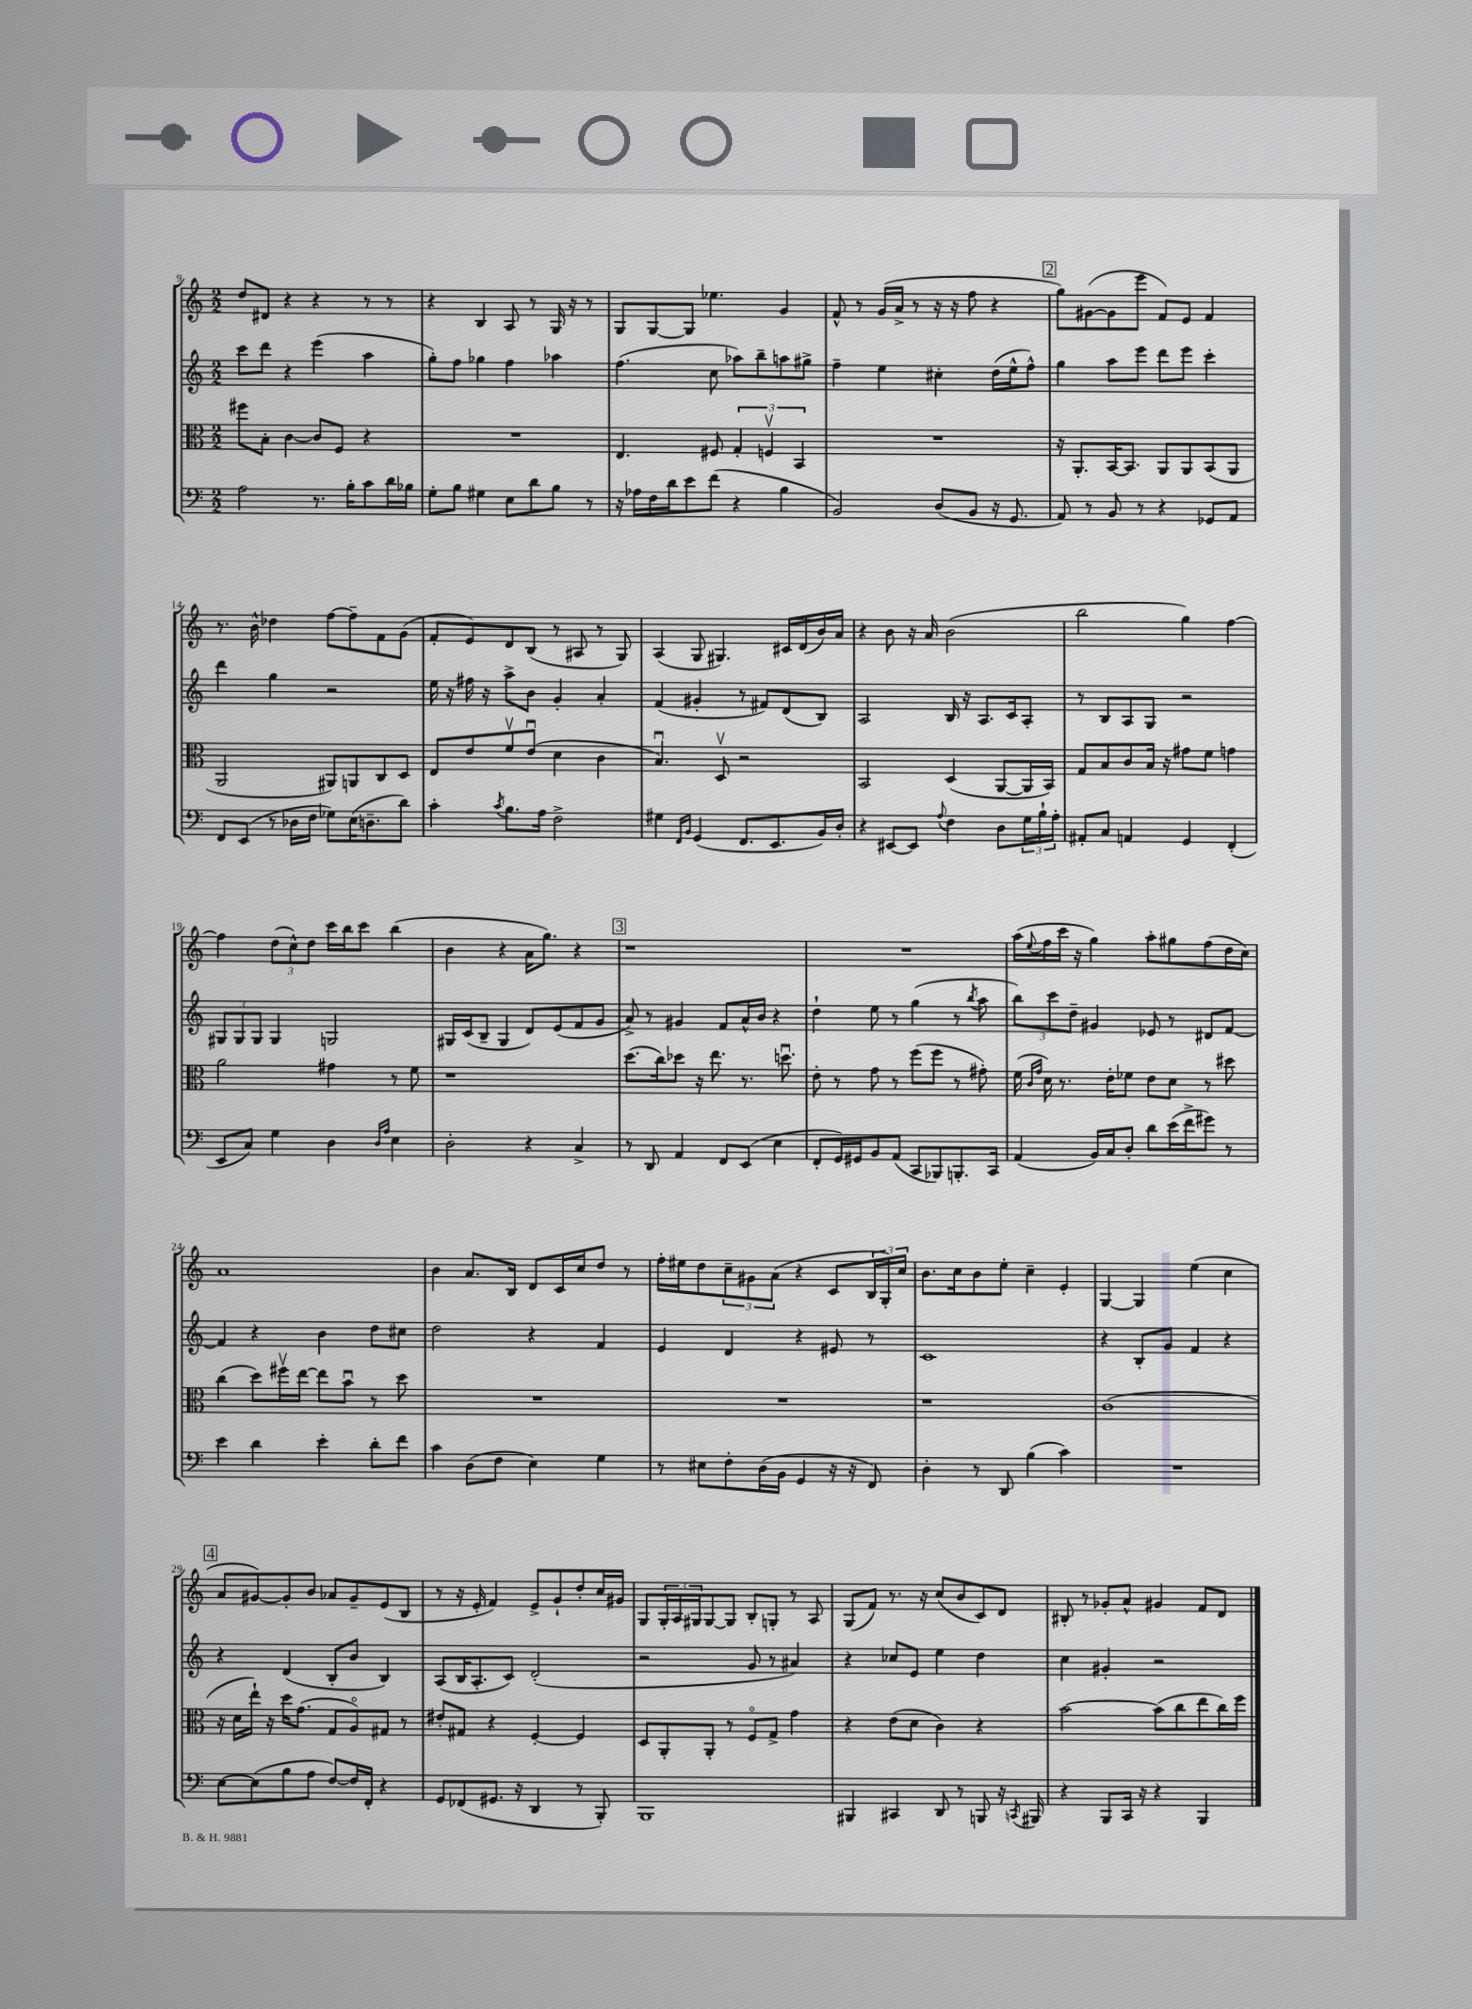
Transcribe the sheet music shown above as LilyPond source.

<<
\new StaffGroup <<
\new Staff = "s0" {
    \clef treble \key c \major \numericTimeSignature \time 2/2
    d''8 dis'8 r4 r4 r8 r8 |
    r4 b4 a8 r8 g16 r16 r8 |
    g8 g8~ g8 ees''4. g'4 |
    f'8-^ r8 g'16( a'16-> r8 r16 r16 f''8 r4 |
    \mark \markup { \box "2" } g''8) gis'8~( gis'8 e'''8 f'8) e'8 f'4 |
    r8. b'16-^ des''4 f''8~ f''8-- f'8 g'8( |
    f'8-. e'8) d'8 b8( r8 ais8 r8 g8) |
    a4( g8 gis4.) cis'16 d'16( b'16) a'16 |
    r4 b'8 r16 a'16 b'2( |
    b''2 g''4) f''4~ |
    f''4 \tuplet 3/2 { d''8( c''8-^) d''8 } c'''16 b''16 c'''8 b''4( |
    b'4 r4 a'16 g''8.) r4 |
    \mark \markup { \box "3" } r1 |
    R1 |
    a''16( \appoggiatura { e''8 } f''16 c'''16 r16 g''4) a''8-. gis''8 f''8( d''16 c''16) |
    a'1 |
    b'4 a'8. b16 d'8 c'16 c''16 d''8 r8 |
    f''16-. eis''16 d''8 \tuplet 3/2 { c''8-- gis'8 a'8( } r4 c'8 \tuplet 3/2 { b16 g16-.) c''16 } |
    b'8. c''16 b'8 e''8-. c''4-- e'4-. |
    g4~ g4 e''4( c''4 |
    \mark \markup { \box "4" } a'8 gis'8~) gis'8-. b'8 aes'8 gis'8-- e'8( b8 |
    r8 r16 e'16-. f'4) e'8-> g'8-! d''8-. c''16 gis'16 |
    g8 \tuplet 3/2 { g16-. a16 gis16 } gis8~ gis8 b8-. g8-. r8 a8 |
    g8( f'8) r8. r16 c''8( b'8 c'8) d'8 |
    bis8-. r8 ges'8-. a'8-^ gis'4 f'8 d'8 \bar "|." |
}
\new Staff = "s1" {
    \clef treble \key c \major \numericTimeSignature \time 2/2
    c'''8 d'''8 r4 e'''4( a''4 |
    g''8-.) f''8 ges''4 f''4 aes''4 |
    f''4.( c''8 aes''8) b''8-- a''8 gis''8-> |
    f''4-- e''4 cis''4-. d''16( e''16-^ f''8-^) |
    \mark \markup { \box "2" } g''4 a''8 e'''8 d'''8 e'''8 c'''4-. |
    d'''4 g''4 r2 |
    e''16 r16 fis''16 r16 a''8-> b'8 g'4-. a'4-. |
    f'4( gis'4-. r8 fis'8) d'8( b8) |
    a2 b16 r16 a8. c'16 a8-. |
    r8 b8 a8 g8 r2 |
    \tuplet 3/2 { gis8 gis8 gis8 } gis4 g2 |
    gis16 c'16( b8-- gis4 d'8) e'8( f'8 g'8 |
    \mark \markup { \box "3" } a'8->) r8 gis'4 f'8 a'16-^ b'16 r4 |
    d''4-! e''8 r8 g''4( r8 \acciaccatura { b''8 } a''8 |
    \tuplet 3/2 { b''8) c'''8 d''8-- } gis'4 ees'8 r8 dis'8 f'8~ |
    f'4 r4 b'4 d''8 cis''8 |
    d''2 r4 f'4 |
    e'4 d'4 r4 eis'8 r8 |
    c'1 |
    r4 b8-. g'8 f'4 r4 |
    \mark \markup { \box "4" } r4 d'4( b8-. b'8 b4) |
    a8( b16 a8.-. c'8) d'2-.( |
    r2 g'8 r8 ais'4) |
    r4 ces''8 e'8 e''4 d''4 |
    c''4 gis'4-. r2 \bar "|." |
}
\new Staff = "s2" {
    \clef alto \key c \major \numericTimeSignature \time 2/2
    fis''8 b8-. c'4~ c'8 f8 r4 |
    R1 |
    e4. fis8 \tuplet 3/2 { g4-. f4\upbow b,4 } |
    R1 |
    \mark \markup { \box "2" } r16 a,8.-. b,16~ b,8. a,8 a,8 b,8( a,8 |
    a,2 ais,8) a,8 c8 d8 |
    e8 e'8 f'8\upbow e'8\downbow( d'4 c'4 |
    b4.\downbow) d8\upbow r2 |
    b,2 d4( a,8~ a,16 b,16) |
    g8 b8 c'8 b16 r16 gis'8 f'8 g'4 |
    a'2 gis'4 r8 f'8 |
    r1 |
    \mark \markup { \box "3" } d''8.( c''16) des''8 r16 e''8. r8. d''8.\downbow |
    e'8-. r8 g'8 r8 f''8( f''8 r8 gis'8-.) |
    f'16( \grace { c'16 g'16 } d'16) r8. e'16-. fes'8 e'8 d'8 r8 dis''8 |
    c''4( d''8) fis''16\upbow e''16~ e''8 b'8\downbow r8 d''8 |
    R1 |
    R1 |
    r1 |
    c'1( |
    \mark \markup { \box "4" } r16 d'16 e''16-!) r16 d''16 g'8.( g8 a8\flageolet) gis8 r8 |
    eis'8-. gis8 r4 f4~-. f4 |
    d8 a,8-. a,8-. r8 f8\flageolet g8-> g'4 |
    r4 e'8( d'8 c'4) r4 |
    b'2~ b'8( c''8 e''8 c''16) f''16 \bar "|." |
}
\new Staff = "s3" {
    \clef bass \key c \major \numericTimeSignature \time 2/2
    a2 r8. b16-. c'8 d'16 bes16 |
    g8-. b8 gis4 e8 d'8 b8 r8 |
    r16 aes16 f16 d'16 e'8 f'8( r4 b4 |
    b,2) d8( b,8 r16 g,8. |
    \mark \markup { \box "2" } a,8) r8 b,8 r8 r4 ges,8 a,8 |
    f,8 e,8( r8 des16 f16 ges8) e16( d8.-- d'8) |
    c'4-. \acciaccatura { c'8 } b8. a16 f2-> |
    gis4 \grace { f,16 b,16 } g,4( f,8. e,8. b,16) d16-. |
    r4 eis,8~ eis,8 \appoggiatura { a8 } f4 d8 \tuplet 3/2 { g16 b16-! a16-. } |
    ais,8-. c8 a,4 g,4 f,4-.( |
    e,8 c8) g4 d4 \grace { d16 a16 } e4 |
    d2-. r4 c4-> |
    \mark \markup { \box "3" } r8 d,8 a,4 f,8 e,8( e4 |
    f,8-. g,16) gis,16 b,8 a,8( c,8 bes,,8) b,,8.-. c,16 |
    a,4( b,16) c16 d8-. d'8 e'16( f'16-> gis'8) r8 |
    e'4 d'4 e'4-. d'8-. f'8 |
    c'4 d8( f8 e4) g4 |
    r8 eis8 f8-. d16( b,16 g,4 r16 r16 f,8) |
    d4-. r8 d,8 b4( c'4) |
    R1 |
    \mark \markup { \box "4" } e8~ e8( b8 a8 f8~) f16 f,16-. r4 |
    g,8 fes,8( gis,8. r16 d,4 r8 b,,8-.) |
    b,,1 |
    bis,,4 cis,4 d,8 r8 b,,8 r16 \acciaccatura { c,8 } bis,,16 |
    r4 b,,8 c,16 r16 r4 b,,4 \bar "|." |
}
>>
>>
\layout { \context { \Score currentBarNumber = #9 } }
